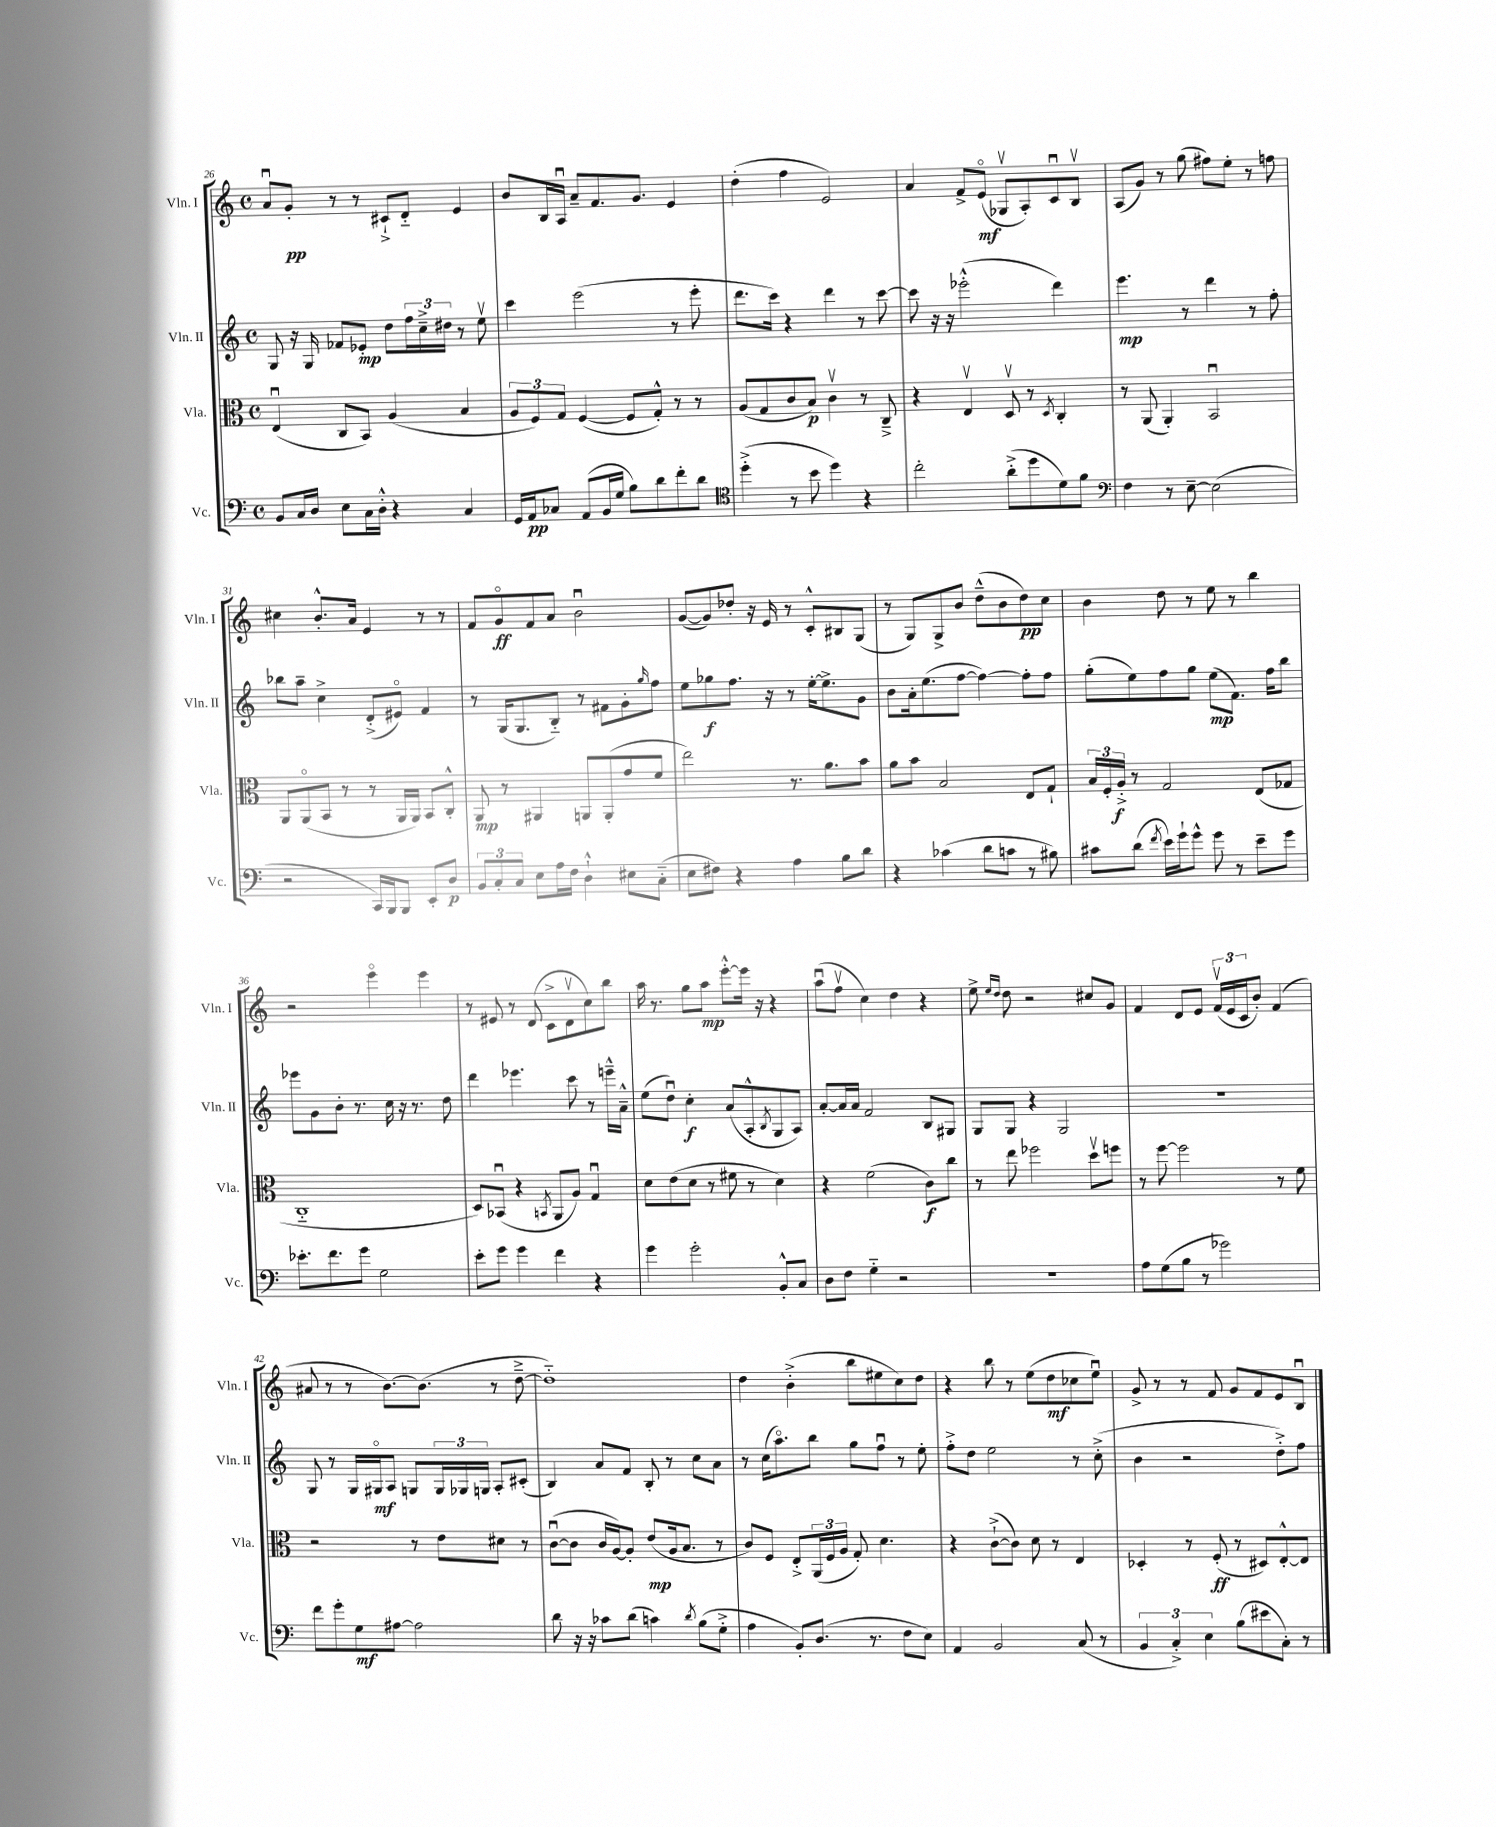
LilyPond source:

<<
\new StaffGroup <<
\new Staff = "s0" \with { instrumentName = "Vln. I" shortInstrumentName = "Vln. I" } {
    \clef treble \key c \major \defaultTimeSignature \time 4/4
    a'8\downbow g'8-.\pp r8 r8 cis'8-!-> d'8-_ e'4 |
    b'8 b16 a16\downbow a'8-- f'8. g'8. e'4 |
    d''4-.( f''4 e'2) |
    a'4 f'8-> e'8\flageolet\mf( ges8\upbow a8-.) c'8\downbow b8\upbow |
    a8( g'8) r8 g''8( fis''8) e''8-. r8 f''8 |
    cis''4 b'8.-.-^ a'16 e'4 r8 r8 |
    f'8 g'8\flageolet\ff f'8 a'8 b'2\downbow |
    g'8~( g'8) des''8-. r16 e'16 r8 c'8-.-^ bis8 g8( |
    r8 g8) g8-> b'8 d''8---^( b'8 d''8\pp) c''8 |
    b'4 d''8 r8 e''8 r8 b''4 |
    r2 e'''4\flageolet e'''4 |
    r8 eis'8 r8 d'8( c'8-> d'8\upbow c''8) b''8 |
    a''16 r8. g''8 a''8\mp e'''8~-.-^ e'''16 r16 r4 |
    a''8\downbow( f''8\upbow c''4) d''4 r4 |
    e''8-> \grace { e''16 d''16 } d''8 r2 cis''8 g'8 |
    f'4 d'8 e'8 \tuplet 3/2 { f'16\upbow( e'16 c'16 } b'8-.) f'4( |
    ais'8 r8 r8 b'8.~) b'8.( r8 d''8~---> |
    d''1-_) |
    d''4 b'4-.->( b''8 eis''8 c''8) d''8 |
    r4 b''8 r8 e''8( d''8\mf ces''8 e''8\downbow) |
    g'8-> r8 r8 f'8 g'8 f'8 e'8 b8\downbow \bar "|." |
}
\new Staff = "s1" \with { instrumentName = "Vln. II" shortInstrumentName = "Vln. II" } {
    \clef treble \key c \major \defaultTimeSignature \time 4/4
    g8 r16 g16 fes'8 ees'8-.\mp d''8 \tuplet 3/2 { f''16 c''16---> dis''16 } r8 e''8\upbow |
    c'''4 e'''2( r8 e'''8-. |
    d'''8. c'''16) r4 d'''4 r8 c'''8~ |
    c'''8 r16 r16 ees'''2-.-^( d'''4) |
    e'''4.\mp r8 d'''4 r8 f''8-. |
    bes''8 a''8-- c''4-> d'8-.->( eis'8\flageolet) f'4 |
    r8 g16( g8. b8-_) r8 fis'8 g'8-. \grace { g''16 } f''8 |
    e''8 ges''8\f f''8. r16 r8 e''16~-. e''8.-> g'8 |
    b'8 a'16-. e''8.( f''8~ f''4~) f''8-. f''8 |
    g''8-.( e''8) f''8 g''8 e''8\mp( f'8.) f''16 b''8 |
    ees'''8 g'8 b'8-. r8. c''16 r16 r8. d''8 |
    d'''4 ees'''4. c'''8 r8 e'''16---^ a'16---^ |
    e''8( d''8\downbow) c''4-.\f a'8( a8-.-^ \acciaccatura { b8 } g8 a8) |
    a'8~-. a'16 a'16 f'2 b8 gis8 |
    g8 g8 r4 g2 |
    R1 |
    g8 r8 g16 gis16\flageolet\mf a8 g8 \tuplet 3/2 { g16 ges16 g16 } a8-. cis'8-.( |
    b4) a'8 f'8 b8-. r8 c''8 a'8 |
    r8 c''16( a''8.\flageolet) b''8 g''8 f''8\downbow r8 e''8-. |
    f''8-.-> d''8 e''2 r8 c''8-.->( |
    b'4 r2 d''8-.->) f''8 \bar "|." |
}
\new Staff = "s2" \with { instrumentName = "Vla." shortInstrumentName = "Vla." } {
    \clef alto \key c \major \defaultTimeSignature \time 4/4
    e4\downbow( c8 b,8) a4( b4 |
    \tuplet 3/2 { a8 f8) g8 } f4~( f8 g8-.-^) r8 r8 |
    a8( g8 c'8 b8\p) c'4\upbow r8 c8---> |
    r4 e4\upbow d8\upbow r8 \acciaccatura { d8 } c4-. |
    r8 a,8( a,4-.) b,2\downbow |
    a,8 a,8\flageolet( b,8 r8 r8 a,16 a,16) b,8 c8-.-^ |
    a,8\mp r8 ais,4 a,8 a,8-.( g'8 f'8 |
    e''2) r8. a'8. b'8 |
    a'8 b'8 b2 e8 g8-! |
    \tuplet 3/2 { b16 f16-. a16-.->\f } r8 g2 e8( ges8 |
    c1-_ |
    d8) bes,8\downbow( r4 \acciaccatura { b,8 } a,8 a8) g4\downbow |
    d'8 e'8( d'8 r8 fis'8 r8 d'4) |
    r4 f'2( c'8\f) c''8 |
    r8 e''8 fes''2 d''8\upbow f''8 |
    r8 f''8~ f''2 r8 f'8 |
    r2 r8 e'8 dis'8 r8 |
    c'8~\downbow( c'8 c'16 a16~) a8-. e'8\mp( a16 b8. r8 |
    c'8) f8 e8-.-> \tuplet 3/2 { a,16( f16 a16 } g8-.) d'4. |
    r4 c'8~-!->( c'8) d'8 r8 e4 |
    des4-. r8 f8-.\ff( r8 dis8) e8~-.-^ e8 \bar "|." |
}
\new Staff = "s3" \with { instrumentName = "Vc." shortInstrumentName = "Vc." } {
    \clef bass \key c \major \defaultTimeSignature \time 4/4
    b,8 c16 d16 e8 c16 d16-.-^ r4 c4 |
    g,16 a,16\pp ces8 a,8( b,16 g16 b8) d'8 f'8-. d'8 |
    \clef tenor d''4-.->( r8 b'8 d''4) r4 |
    c''2-. a'8-.->( d''8 d'8) f'8 |
    \clef bass f4 r8 e8~-- e2( |
    r2 c,16) b,,16 b,,8 e,8-. d8\p |
    \tuplet 3/2 { b,8 c8-. c8 } e8 a16 f16 d4-!-^ eis8 c8-_( |
    e8 fis8) r4 a4 b8 d'8 |
    r4 ces'4( d'8 c'8 r8 bis8) |
    cis'8 d'8( \acciaccatura { f'8 } e'16) g'16-! g'8-^ g'8 r8 e'8-- g'8 |
    ees'8.-. f'8. g'8 g2 |
    e'8-. g'8 g'4 f'4 r4 |
    g'4 g'2-. b,8-.-^ c8 |
    d8 f8 g4-_ r2 |
    R1 |
    a8 g8( b8 r8 ges'2) |
    f'8 g'8-. g8\mf ais8~ ais2 |
    d'8 r16 r16 ces'8 d'8( c'4) \acciaccatura { d'8 } b8( g8-.-> |
    a4 b,8-.) d8.( r8. f8 e8) |
    a,4 b,2 c8( r8 |
    \tuplet 3/2 { b,4 c4-.->) e4 } b8( eis'8 c8-.) r8 \bar "|." |
}
>>
>>
\layout { \context { \Score currentBarNumber = #26 } }
